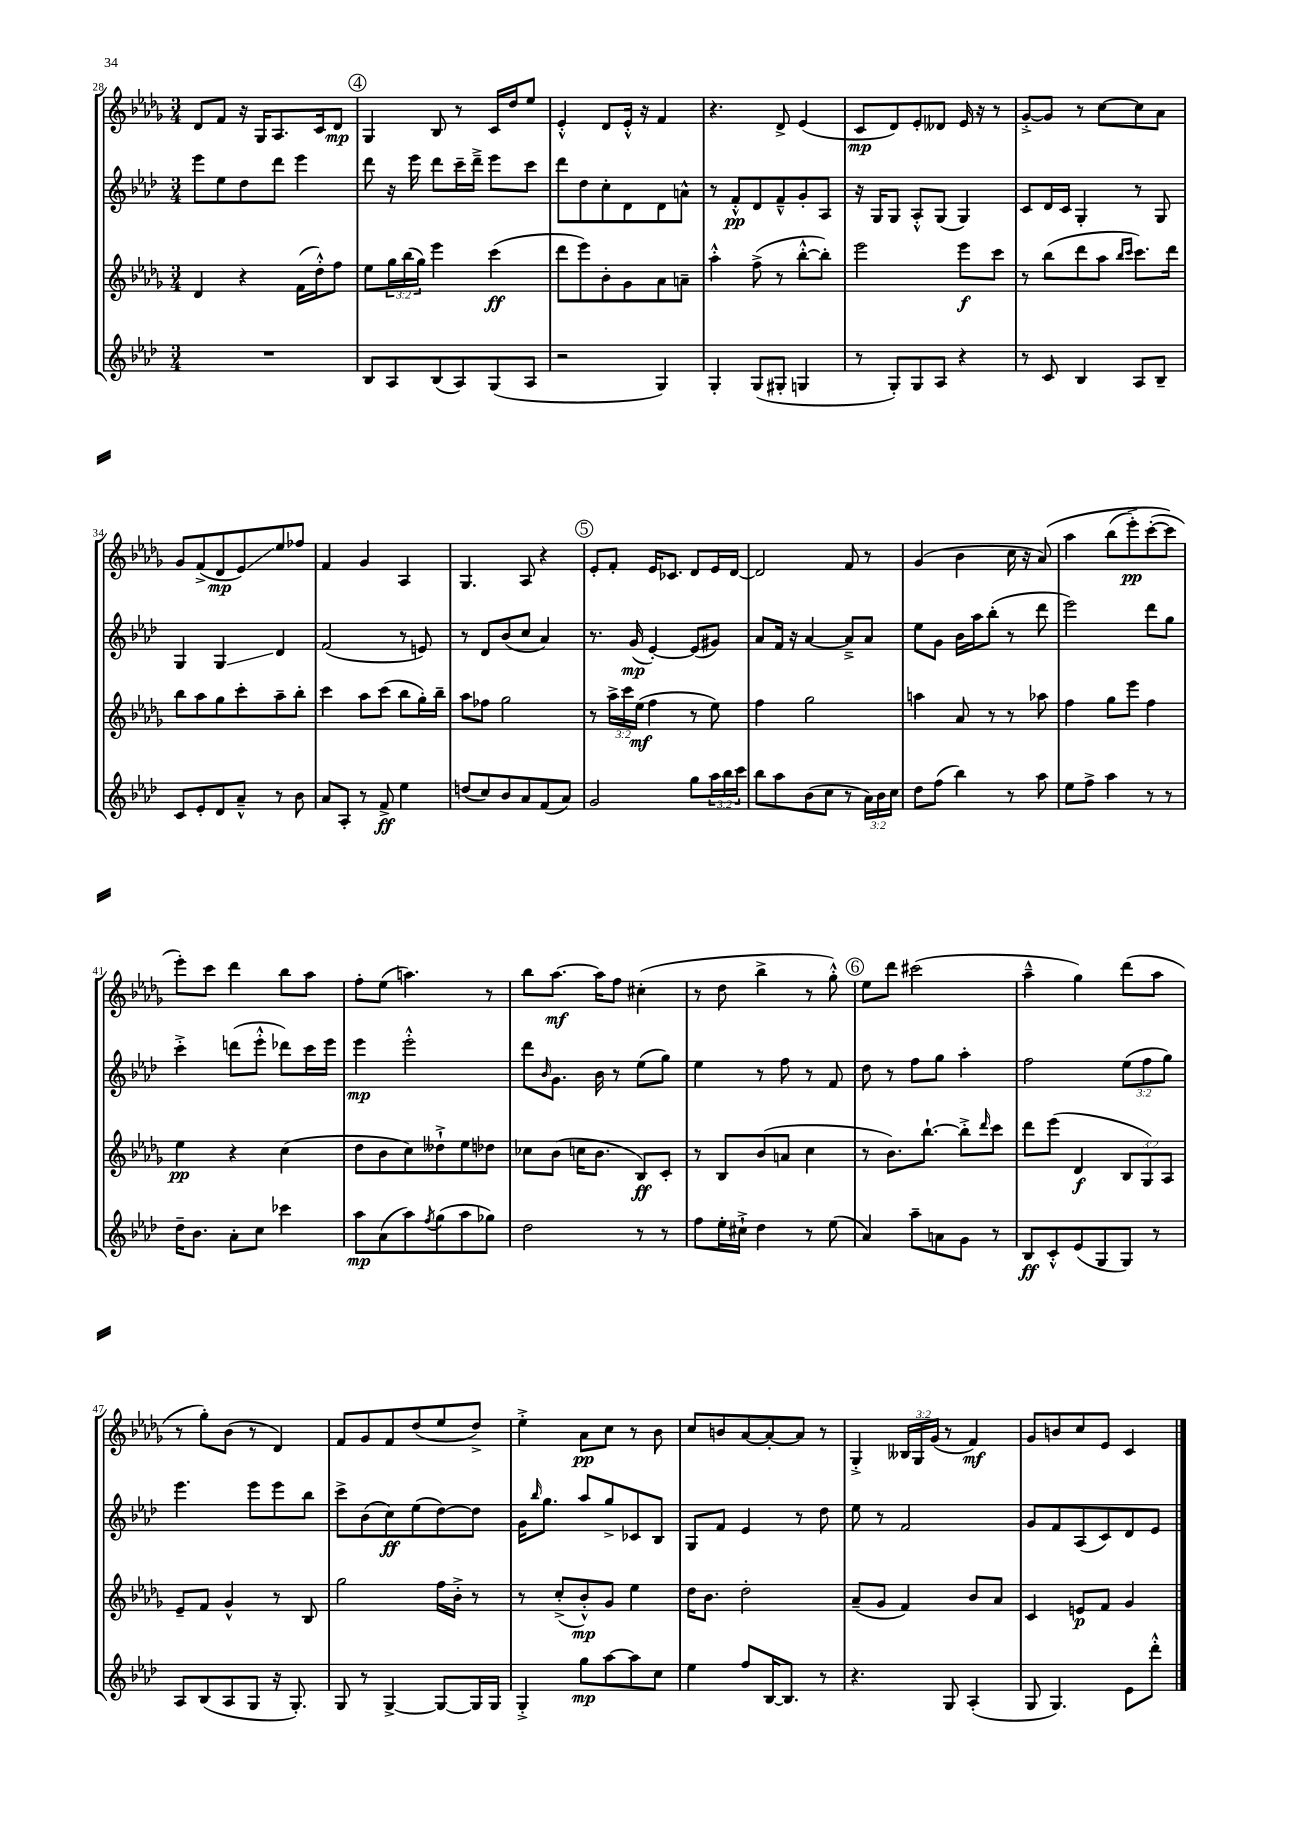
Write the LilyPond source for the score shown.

<<
\new StaffGroup <<
\new Staff = "s0" {
    \clef treble \key des \major \numericTimeSignature \time 3/4 \override Staff.TupletNumber.text = #tuplet-number::calc-fraction-text
    des'8 f'8 r16 ges16 aes8. c'16 des'8\mp |
    \mark \markup { \circle "4" } ges4 bes8 r8 c'16 des''16 ees''8 |
    ees'4-.-^ des'8 ees'16-.-^ r16 f'4 |
    r4. des'8-> ees'4( |
    c'8\mp des'8) ees'8-. deses'8 ees'16 r16 r8 |
    ges'8~-.-> ges'8 r8 c''8~ c''8 aes'8 |
    ges'8 f'8->( des'8\mp ees'8\glissando) ees''8 fes''8 |
    f'4 ges'4 aes4 |
    ges4. aes8 r4 |
    \mark \markup { \circle "5" } ees'8-. f'8-. ees'16 ces'8. des'8 ees'16 des'16~ |
    des'2 f'8 r8 |
    ges'4( bes'4 c''16 r16 aes'8)\( |
    aes''4 bes''8( ees'''8-.->\pp) c'''8~-.( c'''8\) |
    ees'''8-.) c'''8 des'''4 bes''8 aes''8 |
    f''8-. ees''8( a''4.) r8 |
    bes''8 aes''8.~\mf aes''16 f''8 cis''4-.( |
    r8 des''8 bes''4-> r8 ges''8-.-^) |
    \mark \markup { \circle "6" } ees''8 des'''8 cis'''2( |
    aes''4---^ ges''4) des'''8( aes''8 |
    r8 ges''8-.) bes'8( r8 des'4) |
    f'8 ges'8 f'8 des''8( ees''8 des''8->) |
    ees''4-.-> aes'8\pp c''8 r8 bes'8 |
    c''8 b'8 aes'8~ aes'8~-. aes'8 r8 |
    ges4-.-> \tuplet 3/2 { beses16 ges16 ges'16( } r8 f'4\mf) |
    ges'8 b'8 c''8 ees'8 c'4 \bar "|." |
}
\new Staff = "s1" {
    \clef treble \key aes \major \numericTimeSignature \time 3/4 \override Staff.TupletNumber.text = #tuplet-number::calc-fraction-text
    ees'''8 ees''8 des''8 des'''8 ees'''4 |
    \mark \markup { \circle "4" } des'''8 r16 ees'''16 des'''8 c'''16-- des'''16---> ees'''8 c'''8 |
    des'''8 des''8 c''8-. des'8 des'8 a'8-^ |
    r8 f'8-.-^\pp des'8 f'8---^ g'8-. aes8 |
    r16 g16 g8 aes8-.-^ g8( g4) |
    c'8 des'16 c'16 g4-. r8 g8 |
    g4 g4\glissando des'4 |
    f'2( r8 e'8) |
    r8 des'8 bes'8( c''8 aes'4) |
    \mark \markup { \circle "5" } r8. g'16\mp( ees'4~-.) ees'8( gis'8) |
    aes'8 f'16 r16 aes'4~ aes'8---> aes'8 |
    ees''8 g'8 bes'16 aes''16 bes''8-.( r8 des'''8 |
    ees'''2) des'''8 g''8 |
    c'''4-.-> d'''8( ees'''8-.-^ des'''8) c'''16 ees'''16 |
    ees'''4\mp ees'''2-.-^ |
    des'''8 \grace { bes'16 } g'8. bes'16 r8 ees''8( g''8) |
    ees''4 r8 f''8 r8 f'8 |
    \mark \markup { \circle "6" } des''8 r8 f''8 g''8 aes''4-. |
    f''2 \tuplet 3/2 { ees''8( f''8 g''8) } |
    ees'''4. ees'''8 ees'''8 bes''8 |
    c'''8-> bes'8( c''8\ff) ees''8( des''8~) des''8 |
    g'16 \grace { bes''16 } g''8. aes''8 g''8-> ces'8 bes8 |
    g8 f'8 ees'4 r8 des''8 |
    ees''8 r8 f'2 |
    g'8 f'8 aes8( c'8) des'8 ees'8 \bar "|." |
}
\new Staff = "s2" {
    \clef treble \key des \major \numericTimeSignature \time 3/4 \override Staff.TupletNumber.text = #tuplet-number::calc-fraction-text
    des'4 r4 f'16( des''16-.-^) f''8 |
    \mark \markup { \circle "4" } ees''8 \tuplet 3/2 { ges''16 bes''16( ges''16) } ees'''4 c'''4\ff( |
    des'''8 ees'''8) bes'8-. ges'8 aes'8 a'8-- |
    aes''4-.-^ f''8->( r8 bes''8~-.-^ bes''8-.) |
    ees'''2 ees'''8\f c'''8 |
    r8 bes''8( des'''8 aes''8 \grace { bes''16 c'''16 } c'''8.) des'''16 |
    bes''8 aes''8 ges''8 c'''8-. aes''8-- bes''8-. |
    c'''4 aes''8 c'''8( bes''8 ges''16-.) bes''16-- |
    aes''8 fes''8 ges''2 |
    \mark \markup { \circle "5" } r8 \tuplet 3/2 { aes''16-> c'''16 ees''16\mf( } f''4 r8 ees''8) |
    f''4 ges''2 |
    a''4 aes'8 r8 r8 aes''8 |
    f''4 ges''8 ees'''8 f''4 |
    ees''4\pp r4 c''4( |
    des''8 bes'8 c''8) deses''8-!-> ees''8 des''8 |
    ces''8 bes'8( c''16 bes'8. bes8\ff) c'8-. |
    r8 bes8 bes'8( a'8 c''4 |
    \mark \markup { \circle "6" } r8 bes'8.) bes''8.~-! bes''8-.-> \grace { des'''16 } c'''8 |
    des'''8 ees'''8( des'4\f \tuplet 3/2 { bes8 ges8) aes8 } |
    ees'8-- f'8 ges'4-^ r8 bes8 |
    ges''2 f''16 bes'16-.-> r8 |
    r8 c''8-.->( bes'8-.-^\mp) ges'8 ees''4 |
    des''16 bes'8. des''2-. |
    aes'8--( ges'8 f'4) bes'8 aes'8 |
    c'4 e'8\p f'8 ges'4 \bar "|." |
}
\new Staff = "s3" {
    \clef treble \key aes \major \numericTimeSignature \time 3/4 \override Staff.TupletNumber.text = #tuplet-number::calc-fraction-text
    R2. |
    \mark \markup { \circle "4" } bes8 aes8 bes8( aes8) g8( aes8 |
    r2 g4) |
    g4-. g8( gis8-. g4 |
    r8 g8-.) g8 aes8 r4 |
    r8 c'8 bes4 aes8 bes8-- |
    c'8 ees'8-. des'8 aes'8---^ r8 bes'8 |
    aes'8 aes8-. r8 f'8->\ff ees''4 |
    d''8( c''8) bes'8 aes'8 f'8( aes'8) |
    \mark \markup { \circle "5" } g'2 g''8 \tuplet 3/2 { aes''16 bes''16 c'''16 } |
    bes''8 aes''8 bes'8( c''8 r8 \tuplet 3/2 { aes'16) bes'16 c''16 } |
    des''8 f''8( bes''4) r8 aes''8 |
    ees''8 f''8-> aes''4 r8 r8 |
    des''16-- bes'8. aes'8-. c''8 ces'''4 |
    aes''8\mp aes'8( aes''8) \acciaccatura { f''8 } g''8( aes''8 ges''8) |
    des''2 r8 r8 |
    f''8 ees''16-. cis''16-!-> des''4 r8 ees''8( |
    \mark \markup { \circle "6" } aes'4) aes''8-- a'8 g'8 r8 |
    bes8\ff c'8-.-^ ees'8( g8 g8) r8 |
    aes8 bes8( aes8 g8 r16 g8.-.) |
    g8 r8 g4~-> g8~ g16 g16 |
    g4-.-> g''8\mp aes''8~ aes''8 c''8 |
    ees''4 f''8 bes16~ bes8. r8 |
    r4. g8 aes4-.( |
    g8 g4.) ees'8 des'''8-.-^ \bar "|." |
}
>>
>>
\layout { \context { \Score currentBarNumber = #28 } }
